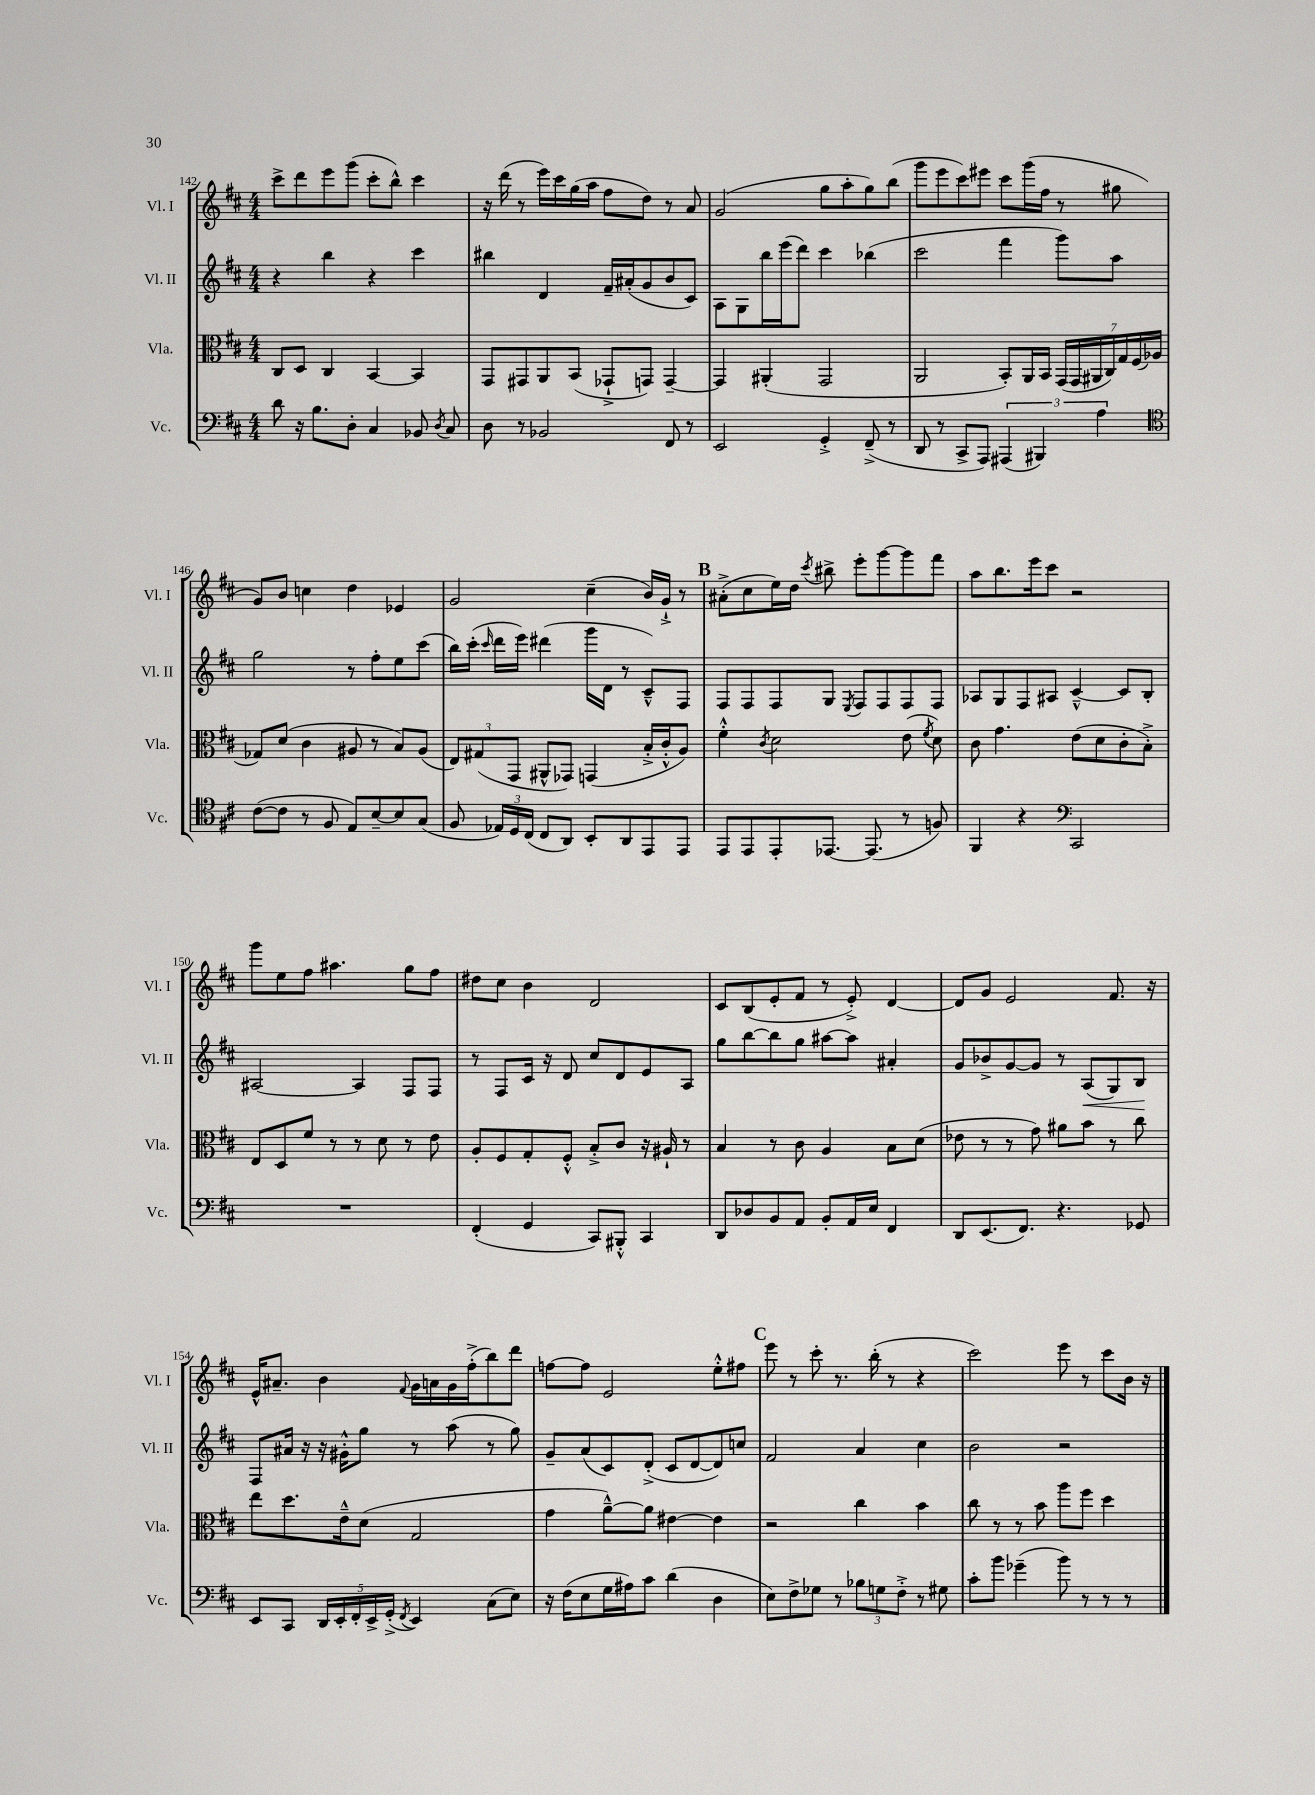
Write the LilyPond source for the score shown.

<<
\new StaffGroup <<
\new Staff = "s0" \with { instrumentName = "Vl. I" shortInstrumentName = "Vl. I" } {
    \clef treble \key d \major \numericTimeSignature \time 4/4
    \autoBeamOff cis'''8[-> d'''8 e'''8 g'''8]( cis'''8[-. b''8]-^) cis'''4 |
    r16 d'''16( r8 e'''16[) cis'''16 g''16( a''16] fis''8[ d''8]) r8 a'8 |
    g'2( g''8[ a''8-. g''8) b''8]( |
    g'''8[ e'''8 cis'''8) eis'''8] cis'''8[ g'''16( fis''16] r8 gis''8 |
    g'8[) b'8] c''4 d''4 ees'4 |
    g'2 cis''4--( b'16[) g'16]-!-> r8 |
    \mark \markup { \bold "B" } ais'8[-.->( cis''8 e''16) d''16] \acciaccatura { cis'''8 } bis''8-> e'''8[-. g'''8~ g'''8 fis'''8] |
    a''8[ b''8. e'''16 cis'''8] r2 |
    g'''8[ e''8 fis''8] ais''4. g''8[ fis''8] |
    dis''8[ cis''8] b'4 d'2 |
    cis'8[ b8( e'8-. fis'8] r8 e'8-.->) d'4~ |
    d'8[ g'8] e'2 fis'8. r16 |
    e'16[-^ ais'8.]-- b'4 \appoggiatura { fis'8 } g'16[ a'16 g'16 fis''16-.->( b''8) d'''8] |
    f''8[~ f''8] e'2 e''8[-.-^ fis''8] |
    \mark \markup { \bold "C" } e'''8 r8 cis'''8-. r8. b''16-.( r8 r4 |
    cis'''2) e'''8 r8 cis'''8[ b'16] r16 \bar "|." |
}
\new Staff = "s1" \with { instrumentName = "Vl. II" shortInstrumentName = "Vl. II" } {
    \clef treble \key d \major \numericTimeSignature \time 4/4
    \autoBeamOff r4 b''4 r4 cis'''4 |
    bis''4 d'4 fis'16[-- ais'16-.( g'8 b'8 cis'8]) |
    a8[ g8 b''16 e'''16( d'''8]) cis'''4 bes''4( |
    cis'''2 fis'''4 g'''8[) a''8] |
    g''2 r8 fis''8[-. e''8 cis'''8]( |
    b''16[) cis'''16]-.( \grace { cis'''16 } d'''16[ e'''16]) dis'''4( g'''16[ d'16] r8 cis'8[---^) fis8] |
    \mark \markup { \bold "B" } fis8[ fis8 fis8 g8] \acciaccatura { e8 } fis8[ fis8 fis8 fis8] |
    aes8[ g8 fis8 ais8] cis'4~---^ cis'8[ b8]-. |
    ais2~ ais4 fis8[ fis8] |
    r8 fis8[ cis'16] r16 d'8 cis''8[ d'8 e'8 a8] |
    g''8[ b''8~ b''8 g''8] ais''8[~ ais''8] ais'4-. |
    g'8[ bes'8-> g'8~ g'8] r8 a8[\<( g8) b8]\! |
    fis8[ ais'16] r16 r16 gis'16[-.-^ g''8] r8 a''8( r8 g''8) |
    g'8[-- a'8( cis'8) d'8]-.->( cis'8[ d'8~ d'8) c''8] |
    \mark \markup { \bold "C" } fis'2 a'4 cis''4 |
    b'2 r2 \bar "|." |
}
\new Staff = "s2" \with { instrumentName = "Vla." shortInstrumentName = "Vla." } {
    \clef alto \key d \major \numericTimeSignature \time 4/4
    \autoBeamOff cis8[ d8] cis4 b,4~ b,4 |
    g,8[ gis,8 a,8 b,8]( ges,8[-!-> g,8]) g,4~-- |
    g,4 ais,4-.( g,2 |
    a,2 b,8[-.) a,16 b,16] \tuplet 7/4 { g,16[( g,16 ais,16 cis16) g16 fis16( aes16] } |
    ges8[) d'8]( cis'4 ais8 r8 b8[) ais8]( |
    \tuplet 3/2 { e8[) gis8( g,8] } ais,8[-^ ges,8]) g,4( b16[-.-> cis'16-.-^ a8]) |
    \mark \markup { \bold "B" } fis'4-.-^ \acciaccatura { cis'8 } d'2 e'8( \acciaccatura { fis'8 } d'8) |
    cis'8 g'4. e'8[( d'8 cis'8-. b8]-.->) |
    e8[ d8 fis'8] r8 r8 d'8 r8 e'8 |
    a8[-. fis8 g8-. fis8]-.-^ b8[-.-> cis'8] r16 ais16-! r8 |
    b4 r8 cis'8 a4 b8[ d'8]( |
    ees'8 r8 r8 g'8) ais'8[ b'8] r8 cis''8 |
    e''8[ d''8. e'16---^ d'8]( g2 |
    g'4 a'8[~---^) a'8] eis'4~ eis'4 |
    \mark \markup { \bold "C" } r2 cis''4 b'4 |
    cis''8 r8 r8 b'8 a''8[ fis''8] d''4 \bar "|." |
}
\new Staff = "s3" \with { instrumentName = "Vc." shortInstrumentName = "Vc." } {
    \clef bass \key d \major \numericTimeSignature \time 4/4
    \autoBeamOff d'8 r16 b8.[ d8]-. cis4 bes,8 \acciaccatura { d8 } cis8 |
    d8 r8 bes,2 fis,8 r8 |
    e,2 g,4-.-> fis,8--->( r8 |
    d,8 r8 cis,8[-> a,,8]) \tuplet 3/2 { ais,,4( bis,,4) a4 } |
    \clef tenor cis'8[~( cis'8] r8 fis8 e8[) b8~-- b8 g8]( |
    fis8 \tuplet 3/2 { ees16[) d16 cis16]( } cis8[ a,8]) b,8[-. a,8 e,8 e,8] |
    \mark \markup { \bold "B" } e,8[ e,8 e,8-. ees,8.]~ ees,8.( r8 f8) |
    fis,4 r4 \clef bass cis,2 |
    R1 |
    fis,4-.( g,4 cis,8[) bis,,8]-.-^ cis,4 |
    d,8[ des8 b,8 a,8] b,8[-. a,16 e16] fis,4 |
    d,8[ e,8.( fis,8.]) r4. ges,8 |
    e,8[ cis,8] \tuplet 5/4 { d,16[ e,16-. fis,16-. e,16-> g,16]-.->( } \acciaccatura { fis,8 } e,4) cis8[( e8]) |
    r16 fis16[( e8 g16 ais16) cis'8] d'4( d4 |
    \mark \markup { \bold "C" } e8[) fis8-> ges8] r8 \tuplet 3/2 { bes8[ g8 fis8]-.-> } r8 gis8 |
    cis'8[-. b'8] ges'4--( b'8) r8 r8 r8 \bar "|." |
}
>>
>>
\layout { \context { \Score currentBarNumber = #142 } }
